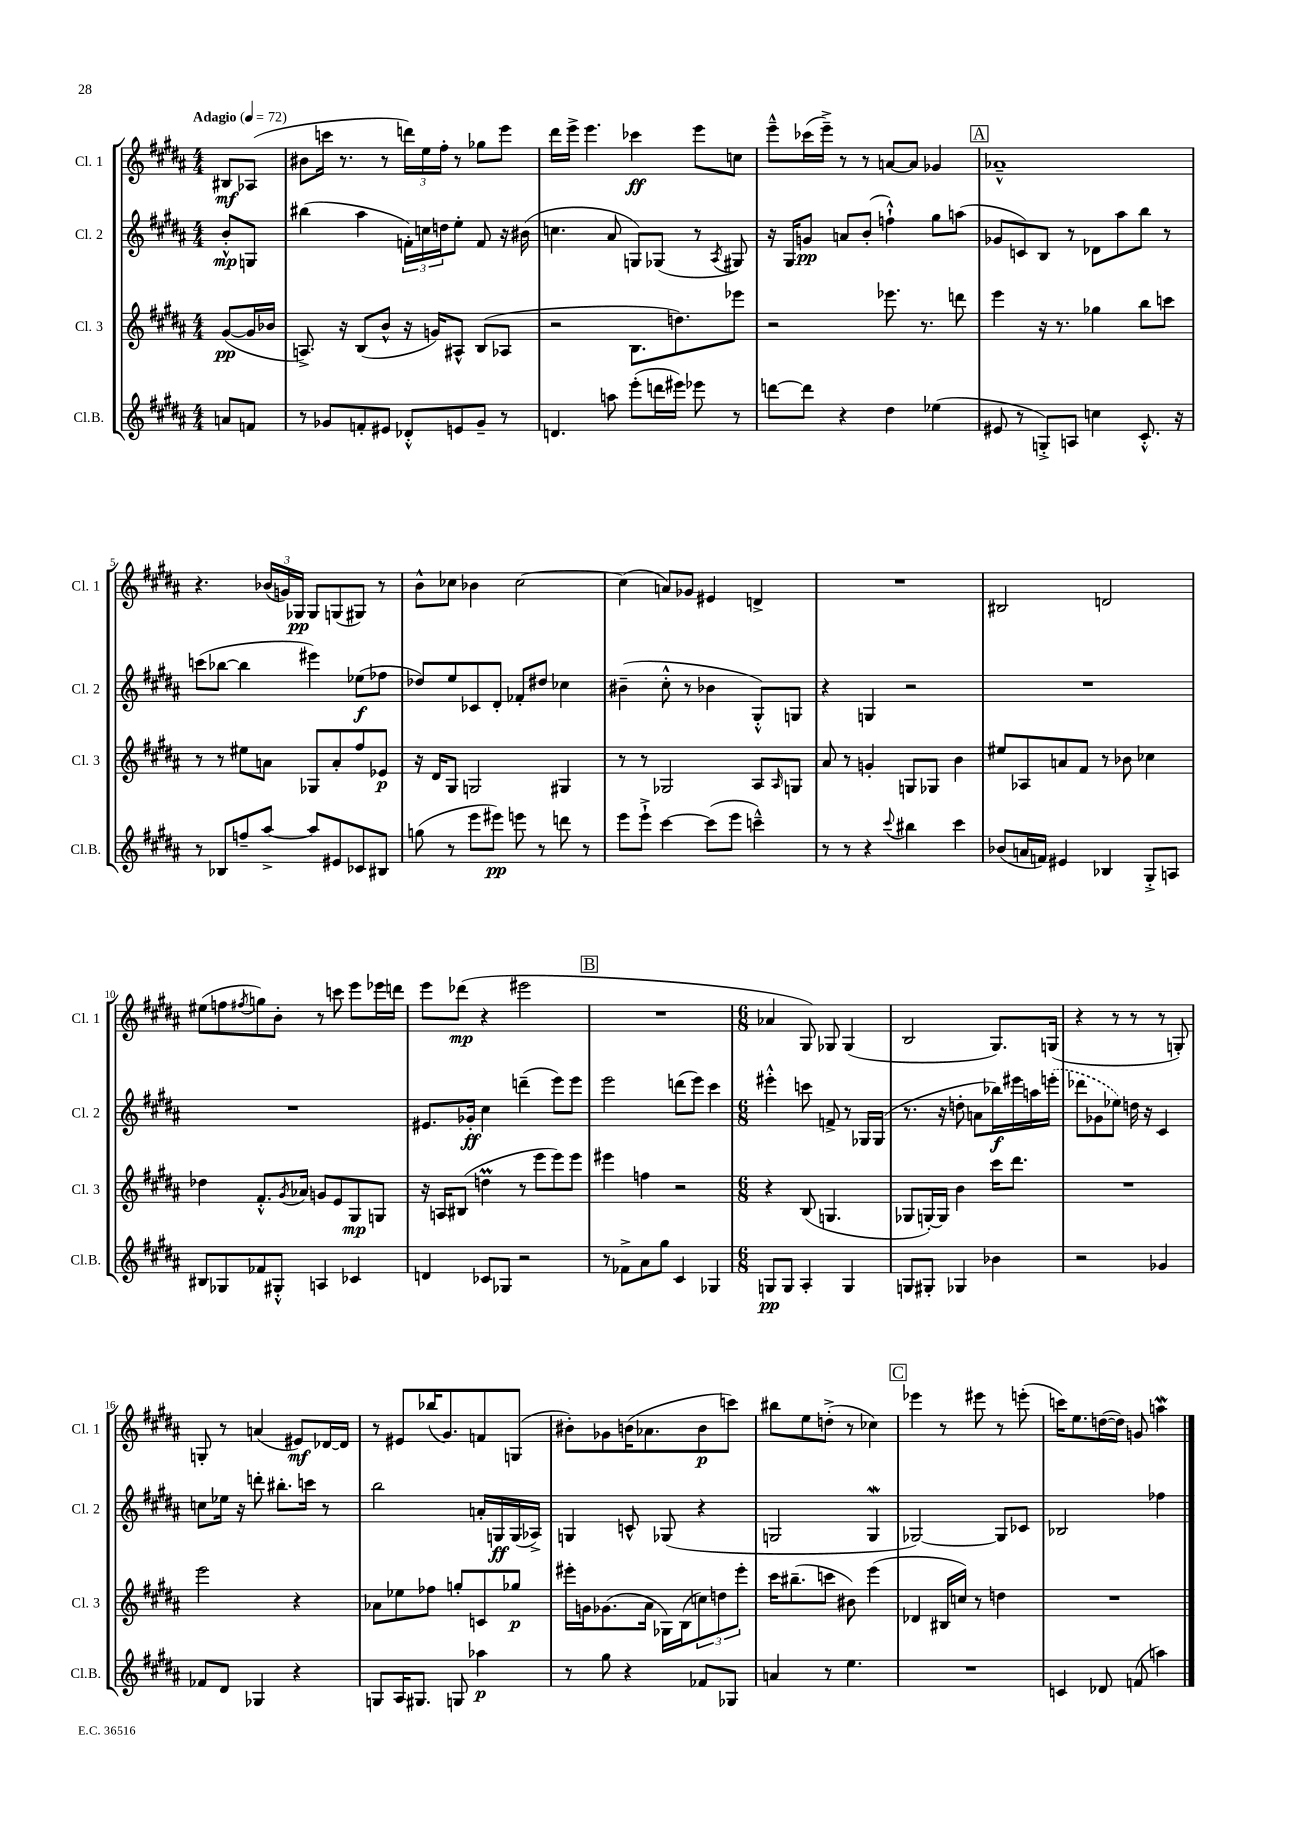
<<
\new StaffGroup <<
\new Staff = "s0" \with { instrumentName = "Cl. 1" shortInstrumentName = "Cl. 1" } {
    \clef treble \key b \major \numericTimeSignature \time 4/4 \partial 4 \tempo "Adagio" 4 = 72
    bis8\mf aes8( |
    bis'8 c'''16 r8. r8 \tuplet 3/2 { d'''16) e''16 fis''16-. } r8 ges''8 e'''8 |
    dis'''16 e'''16-> e'''4. ces'''4\ff e'''8 c''8 |
    e'''8---^ ces'''16( e'''16--->) r8 r8 a'8~ a'8 ges'4 |
    \mark \markup { \box "A" } aes'1---^ |
    r4. \tuplet 3/2 { bes'16( g'16) ges16\pp } ges8 g8( gis8) r8 |
    b'8-^ ces''8 bes'4 ces''2~ |
    ces''4( a'8) ges'8 eis'4 d'4-> |
    R1 |
    bis2 d'2 |
    eis''8( f''8 \acciaccatura { fis''8 } g''8) b'8-. r8 c'''8 e'''8 ees'''16 d'''16 |
    e'''8 des'''8\mp( r4 eis'''2 |
    \mark \markup { \box "B" } R1 |
    \numericTimeSignature \time 6/8 aes'4 gis8) ges8 ges4( |
    b2 gis8.) g16( |
    r4 r8 r8 r8 g8-.) |
    g8-. r8 a'4( eis'8\mf) des'16~ des'16 |
    r8 eis'8 bes''16( gis'8.) f'8 g8( |
    bis'8-.) ges'8 b'16( aes'8. b'8\p c'''8) |
    bis''8 e''8 d''8-.->( r8 ces''4) |
    \mark \markup { \box "C" } ees'''4 r8 eis'''8 r8 e'''8-.( |
    c'''16) e''8. d''16~( d''16) g'8 a''4\mordent \bar "|." |
}
\new Staff = "s1" \with { instrumentName = "Cl. 2" shortInstrumentName = "Cl. 2" } {
    \clef treble \key b \major \numericTimeSignature \time 4/4 \partial 4
    b'8-.-^\mp g8 |
    bis''4( ais''4 \tuplet 3/2 { f'16-.) c''16 d''16 } e''8-. f'8 r16 bis'16( |
    c''4. ais'8 g8) ges8( r8 \acciaccatura { ais8 } gis8) |
    r16 gis16 g'8\pp a'8 b'8-.( f''4-!-^) gis''8 a''8( |
    \mark \markup { \box "A" } ges'8 c'8) b8 r8 des'8 ais''8 b''8 r8 |
    c'''8( bes''8~ bes''4 eis'''4) ees''8\f( fes''8 |
    des''8) e''8 ces'8 dis'8-. fes'8-. dis''8 ces''4 |
    bis'4--( cis''8-.-^ r8 bes'4 gis8-.-^) g8 |
    r4 g4 r2 |
    R1 |
    R1 |
    eis'8. ges'16-.\ff cis''4 d'''4--( e'''8) e'''8 |
    \mark \markup { \box "B" } e'''2 d'''8( e'''8) cis'''4 |
    \numericTimeSignature \time 6/8 eis'''4-.-^ c'''8 f'8-> r8 ges16 ges16( |
    r8. r16 d''8-. a'8 bes''16\f) eis'''16 a''16 \once \slurDashed e'''16-.( |
    des'''8 ges'8 ees''8) d''16 r16 cis'4 |
    c''8 ees''16 r16 d'''8-. bis''8.-. c'''16 r8 |
    b''2 a'16-. g16\ff g16( aes16->) |
    g4 c'8-^ ges8( r4 |
    g2 g4\mordent |
    \mark \markup { \box "C" } ges2~) ges8 ces'8 |
    bes2 fes''4 \bar "|." |
}
\new Staff = "s2" \with { instrumentName = "Cl. 3" shortInstrumentName = "Cl. 3" } {
    \clef treble \key b \major \numericTimeSignature \time 4/4 \partial 4
    gis'8~\pp( gis'16 bes'16 |
    a8.->) r16 b8( b'8-^ r16 g'16) ais8-^ b8( aes8 |
    r2 b8. d''8.) ees'''8 |
    r2 ees'''8. r8. d'''8 |
    \mark \markup { \box "A" } e'''4 r16 r8. ges''4 b''8 c'''8 |
    r8 r8 eis''8 a'8 ges8 a'8-. fis''8 ees'8\p |
    r16 dis'16 gis8 g2 gis4 |
    r8 r8 ges2 ais8 \grace { ais16 } g8 |
    ais'8 r8 g'4-. g8 ges8 b'4 |
    eis''8 aes8 a'8 fis'8 r8 bes'8 ces''4 |
    des''4 fis'8.-.-^ \acciaccatura { gis'8 } aes'16 g'8 e'8 gis8\mp g8 |
    r16 a16 bis8( d''4\prall r8 e'''8 e'''8) e'''8 |
    \mark \markup { \box "B" } eis'''4 f''4 r2 |
    \numericTimeSignature \time 6/8 r4 b8( g4. |
    ges8 g16~-.) g16 b'4 cis'''16 dis'''8. |
    R2. |
    e'''2 r4 |
    aes'8 ees''8 fes''8 g''8-. c'8 ges''8\p |
    eis'''16-. g'16 ges'8.( ais'16 ges16) b16( \tuplet 3/2 { c''8) d''8 eis'''8-. } |
    cis'''16 bis''8.--( c'''8 bis'8) e'''4( |
    \mark \markup { \box "C" } des'4 bis16 c''16) r8 d''4 |
    R2. \bar "|." |
}
\new Staff = "s3" \with { instrumentName = "Cl.B." shortInstrumentName = "Cl.B." } {
    \clef treble \key b \major \numericTimeSignature \time 4/4 \partial 4
    a'8 f'8 |
    r8 ges'8 f'8-. eis'8 des'8-.-^ e'8 ges'8-- r8 |
    d'4. a''8 e'''8-.( d'''16 eis'''16) ees'''8 r8 |
    d'''8~ d'''8 r4 dis''4 ees''4( |
    \mark \markup { \box "A" } eis'8 r8 g8-.->) a8 c''4 cis'8.-.-^ r16 |
    r8 bes8 f''8-- ais''8~-> ais''8 eis'8 ces'8 bis8 |
    g''8( r8 e'''8 eis'''8\pp) e'''8 r8 d'''8 r8 |
    e'''8 e'''8-!-> cis'''4~ cis'''8( e'''8 c'''4---^) |
    r8 r8 r4 \appoggiatura { cis'''8 } bis''4 cis'''4 |
    bes'8( a'16 f'16) eis'4 bes4 gis8-.-> a8 |
    bis8 ges8 fes'8 gis8-.-^ a4 ces'4 |
    d'4 ces'8 ges8 r2 |
    \mark \markup { \box "B" } r8 fes'8-> ais'8 gis''8 cis'4 ges4 |
    \numericTimeSignature \time 6/8 g8\pp g8 ais4-. g4 |
    g8 gis8-. ges4 bes'4 |
    r2 ges'4 |
    fes'8 dis'8 ges4 r4 |
    g8 ais16 gis8. g8 aes''4\p |
    r8 gis''8 r4 fes'8 ges8 |
    a'4 r8 e''4. |
    \mark \markup { \box "C" } R2. |
    c'4 des'8 f'8( a''4) \bar "|." |
}
>>
>>
